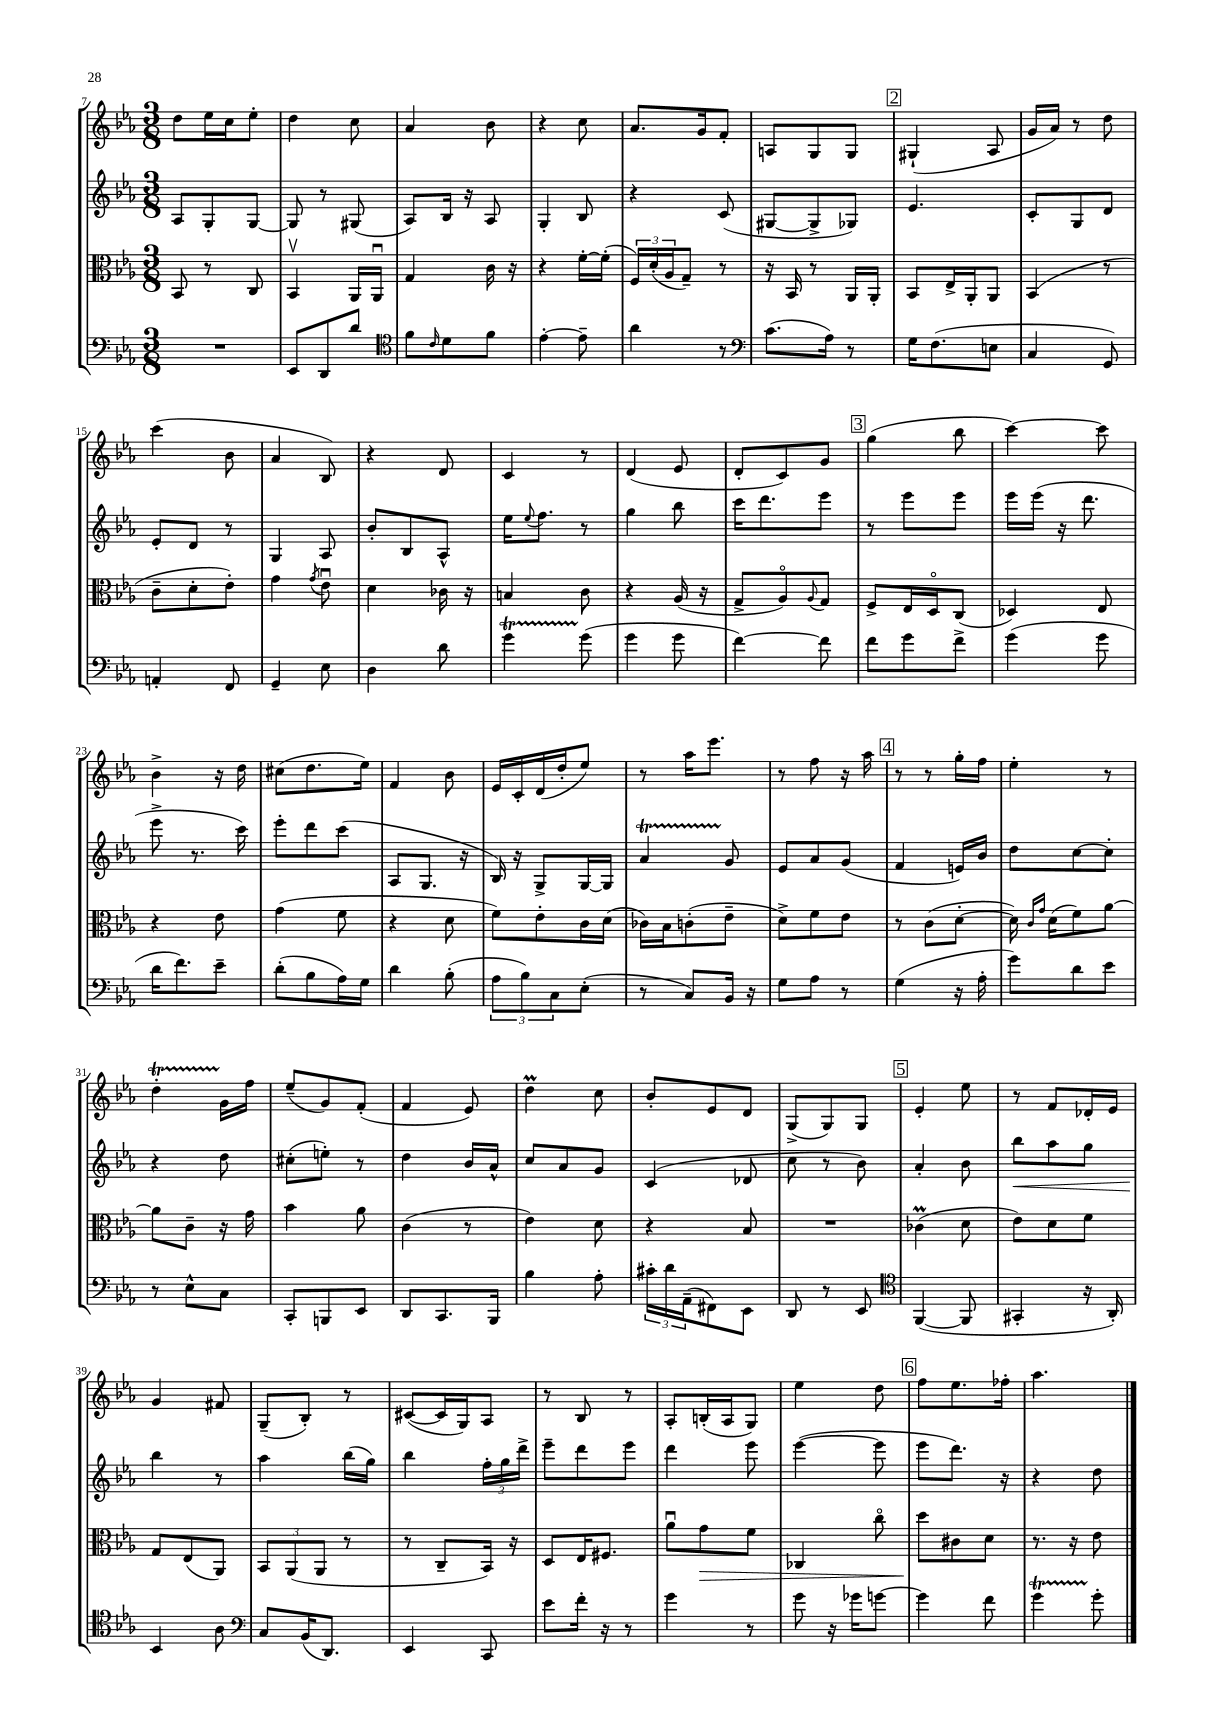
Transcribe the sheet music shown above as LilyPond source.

<<
\new StaffGroup <<
\new Staff = "s0" {
    \clef treble \key ees \major \numericTimeSignature \time 3/8
    d''8 ees''16 c''16 ees''8-. |
    d''4 c''8 |
    aes'4 bes'8 |
    r4 c''8 |
    aes'8. g'16 f'8-. |
    a8 g8 g8 |
    \mark \markup { \box "2" } gis4-!( aes8 |
    g'16 aes'16) r8 d''8 |
    c'''4( bes'8 |
    aes'4 bes8) |
    r4 d'8 |
    c'4 r8 |
    d'4( ees'8 |
    d'8-. c'8) g'8 |
    \mark \markup { \box "3" } g''4( bes''8 |
    c'''4~) c'''8 |
    bes'4-> r16 d''16 |
    cis''8( d''8. ees''16) |
    f'4 bes'8 |
    ees'16 c'16-. d'16( d''16-. ees''8) |
    r8 aes''16 ees'''8. |
    r8 f''8 r16 aes''16 |
    \mark \markup { \box "4" } r8 r8 g''16-. f''16 |
    ees''4-. r8 |
    d''4-.\startTrillSpan g'16\stopTrillSpan f''16 |
    ees''8--( g'8) f'8-.( |
    f'4 ees'8) |
    d''4\prall c''8 |
    bes'8-. ees'8 d'8 |
    g8->( g8) g8 |
    \mark \markup { \box "5" } ees'4-. ees''8 |
    r8 f'8 des'16-. ees'16 |
    g'4 fis'8 |
    g8--( bes8-.) r8 |
    cis'8~( cis'16 g16) aes8 |
    r8 bes8 r8 |
    aes8-. b16-.( aes16 g8) |
    ees''4 d''8 |
    \mark \markup { \box "6" } f''8 ees''8. fes''16-. |
    aes''4. \bar "|." |
}
\new Staff = "s1" {
    \clef treble \key ees \major \numericTimeSignature \time 3/8
    aes8 g8-. g8~ |
    g8 r8 gis8( |
    aes8) bes16 r16 aes8 |
    g4-. bes8 |
    r4 c'8( |
    gis8~ gis8-> ges8) |
    \mark \markup { \box "2" } ees'4. |
    c'8-. g8 d'8 |
    ees'8-. d'8 r8 |
    g4 aes8 |
    bes'8-. bes8 aes8-^ |
    ees''16 \appoggiatura { ees''8 } f''8. r8 |
    g''4 bes''8 |
    c'''16 d'''8. ees'''8 |
    \mark \markup { \box "3" } r8 ees'''8 ees'''8 |
    ees'''16 ees'''16( r16 d'''8. |
    ees'''8-> r8. c'''16) |
    ees'''8-. d'''8 c'''8( |
    aes8 g8. r16 |
    bes16) r16 g8-> g16~ g16 |
    aes'4\startTrillSpan g'8\stopTrillSpan |
    ees'8 aes'8 g'8( |
    \mark \markup { \box "4" } f'4 e'16) bes'16 |
    d''8 c''8~ c''8-. |
    r4 d''8 |
    cis''8-.( e''8-.) r8 |
    d''4 bes'16 aes'16-^ |
    c''8 aes'8 g'8 |
    c'4( des'8 |
    c''8 r8 bes'8) |
    \mark \markup { \box "5" } aes'4-. bes'8 |
    bes''8\< aes''8 g''8 |
    bes''4\! r8 |
    aes''4 bes''16( g''16) |
    bes''4 \tuplet 3/2 { f''16-. g''16 d'''16-> } |
    ees'''8-- d'''8 ees'''8 |
    d'''4 ees'''8 |
    ees'''4~( ees'''8 |
    \mark \markup { \box "6" } ees'''8 d'''8.) r16 |
    r4 d''8 \bar "|." |
}
\new Staff = "s2" {
    \clef alto \key ees \major \numericTimeSignature \time 3/8
    bes,8 r8 c8 |
    bes,4\upbow aes,16 aes,16\downbow |
    g4 c'16 r16 |
    r4 f'16~-. f'16-.( |
    \tuplet 3/2 { f16) d'16-.( aes16 } g8--) r8 |
    r16 bes,16 r8 aes,16 aes,16-. |
    \mark \markup { \box "2" } bes,8 ees16-> aes,16-. aes,8 |
    bes,4( r8 |
    c'8-- d'8-. ees'8-.) |
    g'4 \acciaccatura { g'8 } ees'8\downbow |
    d'4 ces'16 r16 |
    b4 c'8 |
    r4 aes16( r16 |
    g8-> aes8\flageolet) \appoggiatura { aes8 } g8 |
    \mark \markup { \box "3" } f8-> ees16 d16\flageolet c8( |
    des4) ees8 |
    r4 ees'8 |
    g'4( f'8 |
    r4 d'8 |
    f'8) ees'8-. c'16 d'16( |
    ces'16) bes16 c'8-.( ees'8-- |
    d'8->) f'8 ees'8 |
    \mark \markup { \box "4" } r8 c'8( d'8~-. |
    d'16) \grace { c'16 g'16 } d'16( f'8) aes'8~ |
    aes'8 c'8-- r16 g'16 |
    bes'4 aes'8 |
    c'4( r8 |
    ees'4) d'8 |
    r4 bes8 |
    R4. |
    \mark \markup { \box "5" } ces'4\prall( d'8 |
    ees'8) d'8 f'8 |
    g8 ees8( aes,8) |
    \tuplet 3/2 { bes,8 aes,8( aes,8 } r8 |
    r8 c8-- bes,16) r16 |
    d8 ees16 fis8. |
    aes'8\downbow g'8\> f'8 |
    ces4 c''8\flageolet |
    \mark \markup { \box "6" } d''8\! cis'8 d'8 |
    r8. r16 ees'8 \bar "|." |
}
\new Staff = "s3" {
    \clef bass \key ees \major \numericTimeSignature \time 3/8
    R4. |
    ees,8 d,8 d'8 |
    \clef tenor f'8 \grace { c'16 } d'8 f'8 |
    ees'4~-. ees'8-- |
    aes'4 r8 |
    \clef bass c'8.( aes16) r8 |
    \mark \markup { \box "2" } g16 f8.( e8 |
    c4 g,8) |
    a,4-. f,8 |
    g,4-- ees8 |
    d4 d'8 |
    g'4\startTrillSpan g'8\stopTrillSpan( |
    g'4 g'8 |
    f'4~) f'8 |
    \mark \markup { \box "3" } f'8 g'8 f'8-> |
    g'4( g'8 |
    d'16 f'8.) ees'8-- |
    d'8-.( bes8 aes16) g16 |
    d'4 bes8-.( |
    \tuplet 3/2 { aes8 bes8) c8 } ees8-.( |
    r8 c8) bes,16 r16 |
    g8 aes8 r8 |
    \mark \markup { \box "4" } g4( r16 aes16-. |
    g'8) d'8 ees'8 |
    r8 ees8-^ c8 |
    c,8-. b,,8 ees,8 |
    d,8 c,8. bes,,16 |
    bes4 aes8-. |
    \tuplet 3/2 { cis'16-. d'16 aes,16--( } fis,8) ees,8 |
    d,8 r8 ees,8 |
    \mark \markup { \box "5" } \clef tenor f,4~( f,8 |
    gis,4-. r16 aes,16-.) |
    bes,4 aes8 |
    \clef bass c8 bes,16( d,8.) |
    ees,4 c,8 |
    ees'8 f'16-. r16 r8 |
    g'4 r8 |
    g'8 r16 ges'16 g'8~ |
    \mark \markup { \box "6" } g'4 f'8 |
    g'4\startTrillSpan g'8-.\stopTrillSpan \bar "|." |
}
>>
>>
\layout { \context { \Score currentBarNumber = #7 } }
